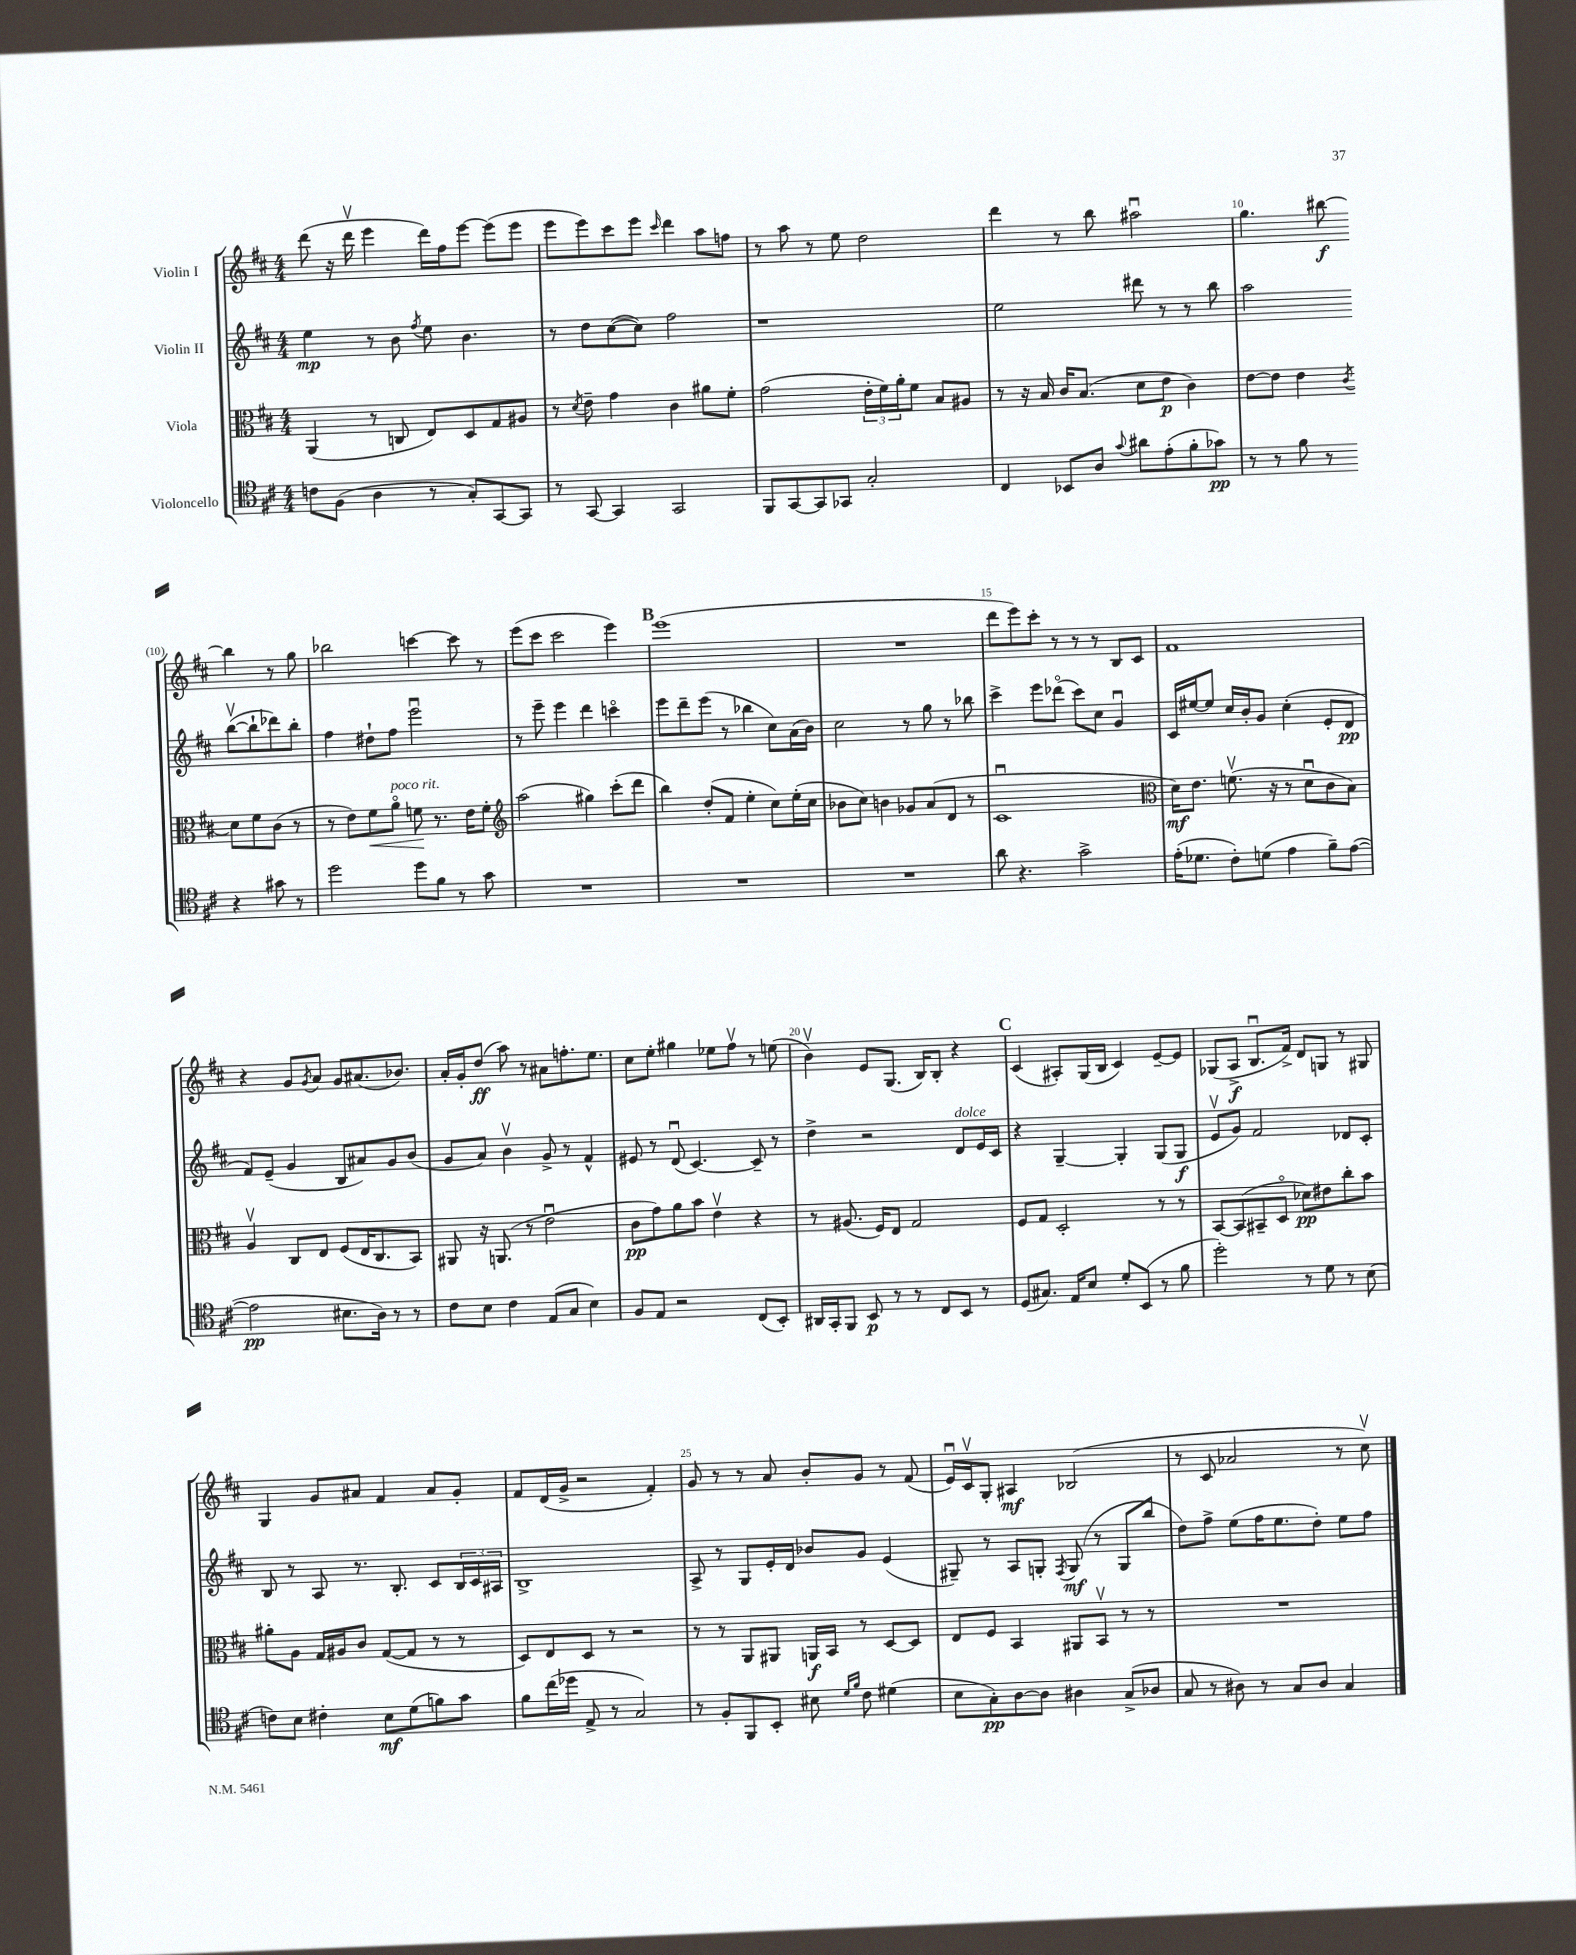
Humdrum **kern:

**kern	**dynam	**kern	**dynam	**kern	**dynam	**kern	**dynam
*part4	*part4	*part3	*part3	*part2	*part2	*part1	*part1
*staff4	*staff4	*staff3	*staff3	*staff2	*staff2	*staff1	*staff1
*I"Violoncello	*	*I"Viola	*	*I"Violin II	*	*I"Violin I	*
*clefC4	*	*clefC3	*	*clefG2	*	*clefG2	*
*k[f#c#]	*	*k[f#c#]	*	*k[f#c#]	*	*k[f#c#]	*
*M4/4	*	*M4/4	*	*M4/4	*	*M4/4	*
=6	=6	=6	=6	=6	=6	=6	=6
8cn\L	.	(4AA/	.	4ee\	mp	(8ddd\	.
(8F#\J	.	.	.	.	.	16r	.
.	.	.	.	.	.	16dddv\	.
4A\	.	8r	.	8r	.	4eee\	.
.	.	8Cn/	.	8b\	.	.	.
.	.	.	.	8qff#/	.	.	.
8r	.	8E/L)	.	8ee\	.	16ddd\LL)	.
.	.	.	.	.	.	16ff#\J	.
8G'/L)	.	8D/	.	4.b\	.	[8eee\J	.
[8GG/	.	8G/	.	.	.	(8eee\L]	.
8GG/J]	.	8A#X/J	.	.	.	8eee\J	.
=7	=7	=7	=7	=7	=7	=7	=7
8r	.	8r	.	8r	.	8eee\L	.
.	.	8qd/	.	.	.	.	.
[8GG/	.	8e~\	.	8dd\L	.	8eee\)	.
4GG/]	.	4g\	.	([8cc#\	.	8ccc#\	.
.	.	.	.	8cc#\J])	.	8eee\J	.
.	.	.	.	.	.	16qqccc#/	.
2GG/	.	4c#\	.	2ff#\	.	4ddd\	.
.	.	8a#X\L	.	.	.	8aa\L	.
.	.	8f#'\J	.	.	.	8ffn\J	.
=8	=8	=8	=8	=8	=8	=8	=8
8FF#/L	.	(2g\	.	1r	.	8r	.
[8GG/	.	.	.	.	.	8aa\	.
8GG/]	.	.	.	.	.	8r	.
8GG-X/J	.	.	.	.	.	8ee\	.
2G'/	.	24e'\LL	.	.	.	2dd\	.
.	.	24f#\)	.	.	.	.	.
.	.	24a'\J	.	.	.	.	.
.	.	8f#\J	.	.	.	.	.
.	.	8B/L	.	.	.	.	.
.	.	8A#X/J	.	.	.	.	.
=9	=9	=9	=9	=9	=9	=9	=9
4C#/	.	8r	.	2ee\	.	4ddd\	.
.	.	16r	.	.	.	.	.
.	.	16B/	.	.	.	.	.
8BB-X/L	.	16c#/KL	.	.	.	8r	.
.	.	(8.B/J	.	.	.	.	.
8A/J	.	.	.	.	.	8bb\	.
8qqg/	.	.	.	.	.	.	.
8a#X\L	.	8d\L	.	8ddd#X\	.	2aa#Xu\	.
(8e'\	.	8e\J	p	8r	.	.	.
8f#'\	.	4c#\)	.	8r	.	.	.
8g-X\J)	pp	.	.	8bb\	.	.	.
=10	=10	=10	=10	=10	=10	=10	=10
8r	.	[8e\L	.	2aa\	.	4.gg\	.
8r	.	8e\J]	.	.	.	.	.
8f#\	.	4e\	.	.	.	.	.
8r	.	.	.	.	.	[8bb#X\	f
.	.	8qc#/	.	.	.	.	.
4r	.	8d\L	.	([8bbv\L	.	4bb#\]	.
.	.	8f#\	.	8bb`\]	.	.	.
8g#X\	.	(8c#\J	.	8ddd-X\)	.	8r	.
8r	.	8r	.	8bb'\J	.	8gg\	.
!!LO:LB:g=z
=11	=11	=11	=11	=11	=11	=11	=11
2dd\	.	8r	.	4ff#\	.	2bb-X\	.
.	.	8e\L)	.	.	.	.	.
!	!	!	!LO:HP:b	!	!	!	!
.	.	8f#\	<	8dd#X`\L	.	.	.
!	!	!LO:TX:a:i:t=poco rit.	!	!	!	!	!
.	.	8a\J	.	8ff#\J	.	.	.
8dd\L	.	8fn\	.	2eeeu\	.	[4cccn\	.
8f#\J	.	8.r	[	.	.	.	.
8r	.	.	.	.	.	8ccc\]	.
.	.	16e\KL	.	.	.	.	.
8g\	.	8f'\J	.	.	.	8r	.
=12	=12	=12	=12	=12	=12	=12	=12
*	*	*clefG2	*	*	*	*	*
1r	.	(2aa\	.	8r	.	(8eee\L	.
.	.	.	.	8eee~\	.	8ccc#\J	.
.	.	.	.	4eee\	.	2ccc#\	.
.	.	4gg#X\)	.	4ddd\	.	.	.
.	.	(8ccc#'\L	.	4cccn\	.	4eee\)	.
.	.	8ddd\J	.	.	.	.	.
!!LO:REH:place=s1:t=B
=13	=13	=13	=13	=13	=13	=13	=13
1r	.	4bb\)	.	8eee\L	.	(1eee	.
.	.	.	.	8ddd~\	.	.	.
.	.	(8dd'/L	.	(8eee\J	.	.	.
.	.	8f#/J	.	8r	.	.	.
.	.	4ee'\	.	4bb-X\	.	.	.
.	.	8cc#\L)	.	8cc#\L)	.	.	.
.	.	(16ee'\L	.	(16a\L	.	.	.
.	.	16cc#\JJ	.	16b\JJ)	.	.	.
=14	=14	=14	=14	=14	=14	=14	=14
1r	.	8b-X\L	.	2cc#\	.	1r	.
.	.	8cc#\J)	.	.	.	.	.
.	.	4bn\	.	.	.	.	.
.	.	8g-X/L	.	8r	.	.	.
.	.	(8a/	.	8gg\	.	.	.
.	.	8d/J	.	8r	.	.	.
.	.	8r	.	8bb-X\	.	.	.
=15	=15	=15	=15	=15	=15	=15	=15
8a\	.	1c#u	.	4ccc#^\	.	8ddd\L	.
4.r	.	.	.	.	.	8eee\)	.
.	.	.	.	8eee\L	.	8ccc#'\J	.
.	.	.	.	(8ddd-X\J	.	8r	.
2g^\	.	.	.	8ccc#\L)	.	8r	.
.	.	.	.	8cc#\J	.	8r	.
.	.	.	.	4gu/	.	8B/L	.
.	.	.	.	.	.	8c#/J	.
=16	=16	=16	=16	=16	=16	=16	=16
*	*	*clefC3	*	*	*	*	*
(16e'\KL	.	16d\KL)	mf	16c#/LL	.	1f#	.
8.d-X\J	.	8.e\J	.	[16ee#X/J	.	.	.
.	.	.	.	8ee#/J]	.	.	.
8c#'\L)	.	(8.fnv\	.	16cc#/LL	.	.	.
.	.	.	.	16b'/J	.	.	.
(8dn\J	.	.	.	8g/J	.	.	.
.	.	16r	.	.	.	.	.
4e\	.	8r	.	(4cc#'\	.	.	.
.	.	8du\L	.	.	.	.	.
8f#~\L)	.	8c#\	.	8e'/L	.	.	.
([8e\J	.	8B\J)	.	8d/J	pp	.	.
!!LO:LB:g=z
=17	=17	=17	=17	=17	=17	=17	=17
2e\]	pp	4Av/	.	8f#/L)	.	4r	.
.	.	.	.	(8e~/J	.	.	.
.	.	8C#/L	.	4g/	.	8g/L	.
.	.	.	.	.	.	8qg/	.
.	.	8E/J	.	.	.	8a/J	.
8.B#X\L	.	(8F#/L	.	8B/L	.	8g/L	.
.	.	16E/K	.	8a#X/)	.	(8.a#X/	.
16A\Jk)	.	8.C#/	.	.	.	.	.
8r	.	.	.	8g/	.	.	.
.	.	.	.	.	.	8.b-X/J)	.
8r	.	8BB/J)	.	(8b/J	.	.	.
=18	=18	=18	=18	=18	=18	=18	=18
8c#\L	.	8AA#X/	.	8g/L	.	16a'/LL	.
.	.	.	.	.	.	16g'/J	.
8B\J	.	16r	.	8a/J)	.	(8dd/J	ff
.	.	(8.AAn/	.	.	.	.	.
4c#\	.	.	.	4bv\	.	8aa\)	.
.	.	8r	.	.	.	8r	.
(8E/L	.	2eu\	.	8g^/	.	8a#X\L	.
8G/J	.	.	.	8r	.	8.ffn'\	.
4B\)	.	.	.	4f#^^/	.	.	.
.	.	.	.	.	.	8.ee\J	.
=19	=19	=19	=19	=19	=19	=19	=19
8F#/L	.	8c#\L	pp	8e#X/	.	8cc#\L	.
8E/J	.	8g\)	.	8r	.	8ee'\J	.
2r	.	8a\	.	(8du/	.	4gg#X\	.
.	.	8b\J	.	[4.c#/)	.	.	.
.	.	4ev\	.	.	.	8ee-X\L	.
.	.	.	.	.	.	8ff#v\J	.
(8C#/L	.	4r	.	8c#~/]	.	8r	.
8BB'/J)	.	.	.	8r	.	(8een\	.
=20	=20	=20	=20	=20	=20	=20	=20
16AA#X/LL	.	8r	.	4dd^\	.	4bv\)	.
16GG'/J	.	.	.	.	.	.	.
8FF#/J	.	(8.A#X/	.	.	.	.	.
8BB/	p	.	.	2r	.	8e/L	.
.	.	16F#/KL)	.	.	.	.	.
8r	.	8E/J	.	.	.	(8.G/J	.
8r	.	2G/	.	.	.	.	.
.	.	.	.	.	.	16B/KL)	.
8C#/L	.	.	.	.	.	8B'/J	.
!	!	!	!	!LO:TX:a:i:t=dolce	!	!	!
8BB/J	.	.	.	8d/L	.	4r	.
8r	.	.	.	16e/L	.	.	.
.	.	.	.	16c#/JJ	.	.	.
!!LO:REH:place=s1:t=C
=21	=21	=21	=21	=21	=21	=21	=21
(8D/L	.	8F#/L	.	4r	.	(4c#/	.
8.G#X/J)	.	8G/J	.	.	.	.	.
.	.	2D'/	.	[4G~/	.	8A#X'/L)	.
16E/KL	.	.	.	.	.	.	.
8B/J	.	.	.	.	.	(16G/L	.
.	.	.	.	.	.	16B/JJ	.
8d'/L	.	.	.	4G'/]	.	4c#/)	.
(8BB/J	.	.	.	.	.	.	.
8r	.	8r	.	(8G/L	.	[8e~/L	.
8f#\	.	8r	.	8G/J	f	8e/J]	.
=22	=22	=22	=22	=22	=22	=22	=22
2dd'\)	.	[8BB/L	.	8ev/L	.	(8G-X/L	.
.	.	(8BB/]	.	8g/J)	.	8A^/J	f
.	.	8BB#X~/	.	2f#/	.	8.Bu/L	.
.	.	8D/J	.	.	.	.	.
.	.	.	.	.	.	16f#^/Jk)	.
8r	.	8d-X\L)	pp	.	.	8d/L	.
8d\	.	8e#X\	.	.	.	8Gn/J	.
8r	.	8cc#'\	.	8d-X/L	.	8r	.
(8B\	.	8b\J	.	8c#'/J	.	8G#X/	.
!!LO:LB:g=z
=23	=23	=23	=23	=23	=23	=23	=23
8cn\L)	.	8a#X'\L	.	8B/	.	4G/	.
8B\J	.	8A\J	.	8r	.	.	.
4c#X'\	.	16G/LL	.	8A/	.	8g/L	.
.	.	16A#X/J	.	.	.	.	.
.	.	8c#/J	.	8.r	.	8a#X/J	.
8B\L	mf	([8G/L	.	.	.	4f#/	.
.	.	.	.	8.B'/	.	.	.
(8d\	.	8G/J]	.	.	.	.	.
8fn\)	.	8r	.	8c#/L	.	8a#/L	.
8g\J	.	8r	.	24B/L	.	8g'/J	.
.	.	.	.	24c#/	.	.	.
.	.	.	.	24A#X/JJ	.	.	.
=24	=24	=24	=24	=24	=24	=24	=24
8f#\L	.	8D/L)	.	1B^	.	8f#/L	.
(16cc#\L	.	8E/	.	.	.	(16d/L	.
16dd-X\JJ	.	.	.	.	.	16g^/JJ	.
8E^/	.	8D/J	.	.	.	2r	.
8r	.	8r	.	.	.	.	.
2G/)	.	2r	.	.	.	.	.
.	.	.	.	.	.	4f#'/)	.
=25	=25	=25	=25	=25	=25	=25	=25
8r	.	8r	.	8A^/	.	8g/	.
8F#'/L	.	8r	.	8r	.	8r	.
8FF#/	.	8AA/L	.	8G/L	.	8r	.
8BB'/J	.	8AA#X/J	.	16e'/L	.	8a/	.
.	.	.	.	16d/JJ	.	.	.
8B#X\	.	16AAn/LL	f	8b-X/L	.	8b'/L	.
.	.	16BB/JJ	.	.	.	.	.
16qqd/LL	.	.	.	.	.	.	.
16qqf#/JJ	.	.	.	.	.	.	.
8c#\	.	8r	.	8g/J	.	8g/J	.
(4d#X\	.	[8D/L	.	(4e/	.	8r	.
.	.	8D/J]	.	.	.	(8f#/	.
=26	=26	=26	=26	=26	=26	=26	=26
8B\L	.	8E/L	.	8G#X~/)	.	16eu/LL)	.
.	.	.	.	.	.	16c#v/J	.
8G'\)	pp	8F#/J	.	8r	.	8G'/J	.
[8A\	.	4BB/	.	8A/L	.	4A#X/	mf
8A\J]	.	.	.	8Gn'/J	.	.	.
.	.	.	.	8qF#/	.	.	.
4A#X\	.	8AA#X/L	.	(8G/	mf	(2B-X/	.
.	.	8BBv/J	.	8r	.	.	.
(8G^/L	.	8r	.	8G/L	.	.	.
8A-X/J	.	8r	.	8bb/J	.	.	.
=27	=27	=27	=27	=27	=27	=27	=27
8G/	.	1r	.	8dd\L)	.	8r	.
8r	.	.	.	8ff#^\J	.	8c#/	.
8A#X\)	.	.	.	(8ee\L	.	2a-X/	.
8r	.	.	.	16ff#\K	.	.	.
.	.	.	.	8.ee\	.	.	.
8G/L	.	.	.	.	.	.	.
8A#/J	.	.	.	8dd'\J)	.	.	.
4G/	.	.	.	8ee\L	.	8r	.
.	.	.	.	8ff#\J	.	8cc#v\)	.
==	==	==	==	==	==	==	==
*-	*-	*-	*-	*-	*-	*-	*-
